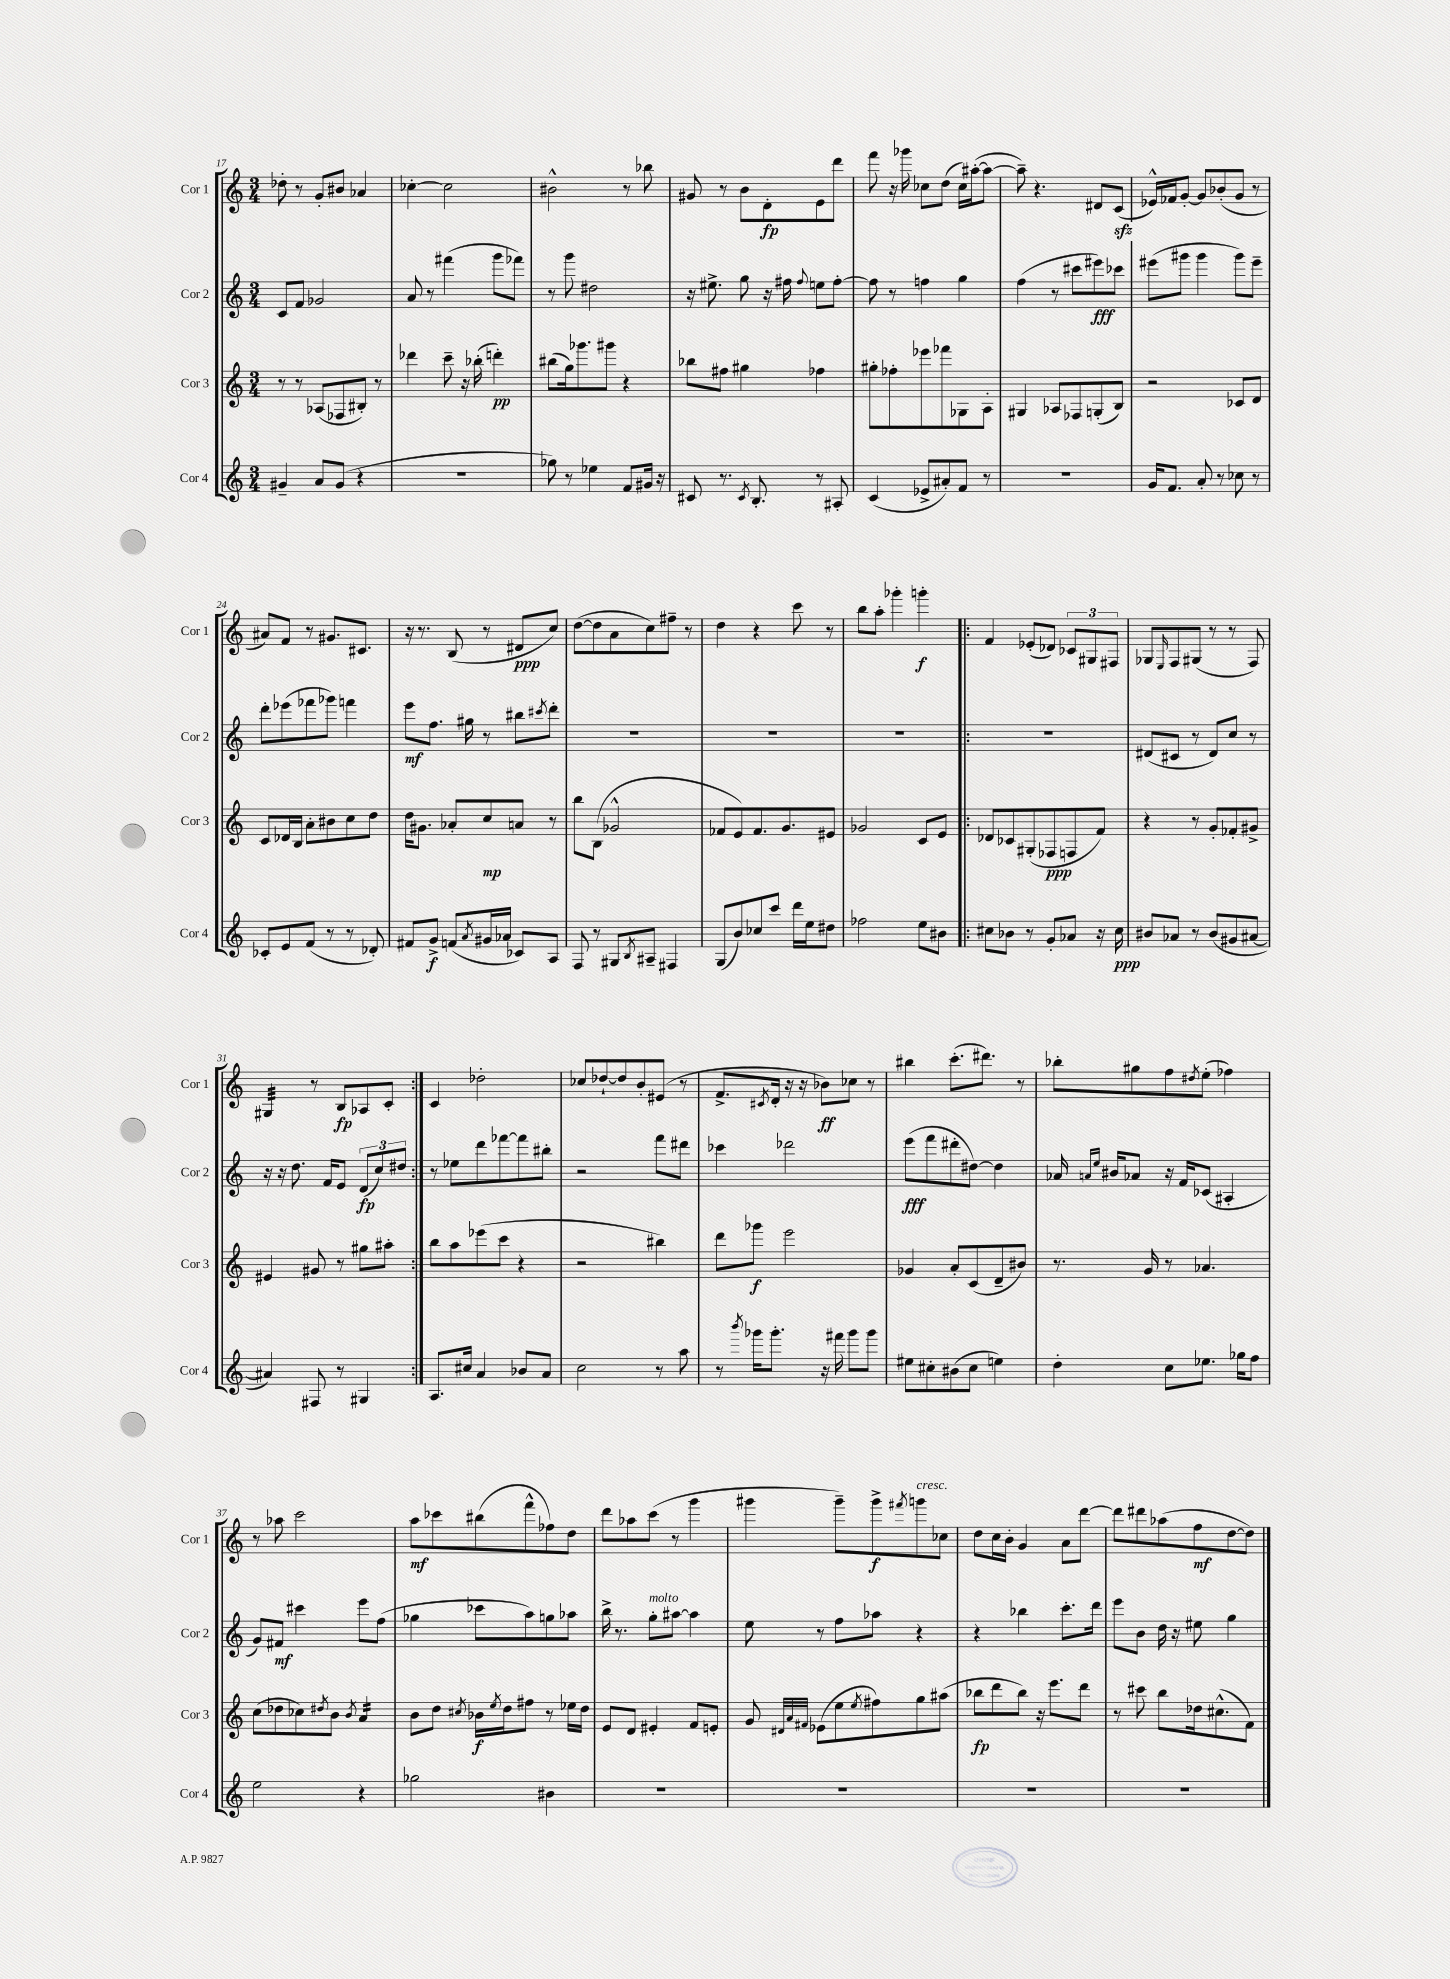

**kern	**kern	**kern	**kern
*staff4	*staff3	*staff2	*staff1
*clefG2	*clefG2	*clefG2	*clefG2
*k[]	*k[]	*k[]	*k[]
*M3/4	*M3/4	*M3/4	*M3/4
4g#~	8r	8c	8dd-'
.	8r	8f	8r
8a	(8A-	2g-	8g'
(8g#	8F-	.	8b#
4r	8B#')	.	4a-
.	8r	.	.
=	=	=	=
2.r	4ddd-	8a	[4cc-'
.	.	8r	.
.	8ccc~	(4fff#	2cc-]
.	16r	.	.
.	(16bb-'	.	.
.	4ddd')	8ggg	.
.	.	8fff-)	.
=	=	=	=
8gg-)	(8bb#	8r	2b#^^
8r	16gg)	8ggg	.
.	8.ggg-	.	.
4ee-	.	2dd#	.
.	8ggg#	.	.
8f	4r	.	8r
16g#	.	.	8bb-
16r	.	.	.
=	=	=	=
8c#	8bb-	16r	8g#
.	.	8.ee#^	.
8.r	8ff#	.	8r
.	4gg#	8gg	8b
8qc#	.	.	.
8.B'	.	.	.
.	.	16r	8d'
.	.	16ff#	.
.	.	8qqff#	.
8r	4ff-	8ee	8e
8A#'	.	[8ff#'	8ddd
=	=	=	=
(4c	8gg#'	8ff#]	8fff
.	8ff-'	8r	16r
.	.	.	16ggg-
8e-^	8eee-	4ff	8cc-
8a#')	8fff-	.	(8dd
8f	8G-	4gg	16cc-)
.	.	.	([16aa#'
8r	8A'	.	8aa#_
=	=	=	=
2.r	4G#	(4ff	8aa#~])
.	.	.	4.r
.	8A-	8r	.
.	8F-	8ccc#	.
.	(8G'	8eee#)	8d#
.	8B)	8ccc-	(8c
=	=	=	=
16g	2r	(8eee#	16e-^^)
8.f	.	.	16f-
.	.	8ggg#	[8g'
8a'	.	4ggg#	8g]
8r	.	.	(8b-'
8cc-	8c-	8ggg#)	8g
8r	8d	8eee#~	8r
=	=	=	=
8c-'	8c	8ddd'	8a#)
8e	16d-	(8eee-	8f
.	16B	.	.
(8f	8a'	8fff-	8r
8r	8b#	8ggg-)	8.g#
8r	8cc	4fff	.
.	.	.	8.c#
8d-')	8dd	.	.
=	=	=	=
8f#	16dd	8eee	16r
.	8.g#	.	8.r
8g^	.	8.ff	.
(8f	8a-'	.	(8B
.	.	16gg#	.
8qa	.	.	.
16g#	8cc	8r	8r
16a-	.	.	.
8c-)	8a	8bb#	8d#
.	.	8qccc#	.
8A	8r	8ddd'	8cc)
=	=	=	=
8F	8bb	2.r	([8dd
8r	(8B	.	8dd]
8G#	2g-^^	.	8a
8qB	.	.	.
8A#~	.	.	8cc)
4F#	.	.	8ff#~
.	.	.	8r
=	=	=	=
(8G	8f-	2.r	4dd
8b)	8e)	.	.
8cc-	8.f-	.	4r
8ccc	.	.	.
.	8.g	.	.
16ddd	.	.	8ccc
16ee	.	.	.
8dd#	8e#	.	8r
=	=	=	=
2ff-	2g-	2.r	8bb
.	.	.	8aa'
.	.	.	4ggg-'
8ee	8c	.	4ggg'
8b#	8e	.	.
=!|:	=!|:	=!|:	=!|:
8cc#	8d-	2.r	4f
8b-	8c-	.	.
8r	(8G#'	.	(8e-'
8g'	8F-	.	8d-)
8a-	8F	.	12c-
.	.	.	12G#
16r	8f)	.	.
.	.	.	12F#
16cc#	.	.	.
=	=	=	=
8b#	4r	(8d#	8G-
.	.	.	16qqE
8a-	.	8c#	8F
8r	8r	8r	(8G#
(8b#	8g'	8d#)	8r
8g#	8f-'	8cc	8r
[8a#	8g#^	8r	8F)
=	=	=	=
4a#])	4e#	16r	4G#
.	.	16r	.
.	.	8.dd	.
8F#	8g#	.	8r
.	.	16f	.
8r	8r	8e	8B
4G#	8gg#	(12d	8A-
.	.	12cc)	.
.	8aa#'	.	8c'
.	.	12dd#	.
=:|!	=:|!	=:|!	=:|!
8.A	8bb	8r	4c
.	8aa	8ee-	.
16cc#	.	.	.
4a	(8eee-	8ddd	2dd-'
.	8ccc	[8fff-	.
8b-	4r	8fff-]	.
8a	.	8bb#'	.
=	=	=	=
2cc	2r	2r	8cc-
.	.	.	[8dd-`
.	.	.	8dd-]
.	.	.	8b'
8r	4bb#)	8fff	(8e#
8aa	.	8ddd#	8r
=	=	=	=
8r	8ddd	4ccc-	8.f^
8qbbb	.	.	.
16ggg-	8ggg-	.	.
.	.	.	8qc#
8.ggg-'	.	.	16d'
.	2eee	2ddd-	16r
.	.	.	16r
16r	.	.	8b-)
16fff#	.	.	.
8ggg-	.	.	8cc-
8ggg-	.	.	8r
=	=	=	=
8ee#	4g-	(8eee	4bb#
8cc#'	.	8fff	.
(8b#	8a'	8ddd#'	(8.ccc'
8cc#	(8c	[8dd#)	.
.	.	.	8.ddd#)
4ee)	8d~	4dd#]	.
.	8b#)	.	8r
=	=	=	=
4dd'	8.r	16a-	8bb-'
.	.	16qqa	.
.	.	16qqee	.
.	.	16b#	.
.	.	8a-	8gg#
.	16g	.	.
8cc	8r	16r	8ff
.	.	16f	.
.	.	.	8qdd#
8.ee-	4.a-	(8c-	(8ee'
.	.	4A#'	4ff-)
16gg-	.	.	.
8ff	.	.	.
=	=	=	=
2ee	(8cc	8g)	8r
.	8dd-	8f#	8aa-
.	8cc-)	4ccc#	2ccc
.	8qdd#	.	.
.	8b	.	.
.	8qb	.	.
4r	4a	8eee	.
.	.	(8ff	.
=	=	=	=
2gg-	8b	4gg-	8aa
.	8dd	.	8ccc-
.	8qcc#	.	.
.	16b-	8ccc-	(8bb#
.	8qee	.	.
.	16dd	.	.
.	8ff#	8aa)	8fff^^
4b#	8r	8gg	8ff-)
.	16ee-	8aa-	8dd
.	16dd	.	.
=	=	=	=
2.r	8e	16bb^	8ddd
.	.	8.r	.
.	8d	.	8aa-
.	4e#'	8gg'	(8ccc
.	.	[8aa#	8r
.	8f	4aa#]	4ggg
.	8e'	.	.
=	=	=	=
2.r	8g	8ee	4ggg#
.	32qqd#	.	.
.	32qqa	.	.
.	32qqf#	.	.
.	(8e-	8r	.
.	8ee	8ff	8ggg#~)
.	8qee	.	.
.	8ff#)	8aa-	8ggg#^
.	.	.	8qfff#
.	8gg	4r	8ggg
.	(8aa#	.	8cc-
=	=	=	=
2.r	8bb-	4r	8dd
.	8ddd	.	16cc
.	.	.	16b'
.	8bb-)	4bb-	4g
.	16r	.	.
.	8.eee	.	.
.	.	8.ccc'	8a
.	8ddd	.	[8ddd
.	.	16ddd	.
=	=	=	=
2.r	8r	8eee	8ddd]
.	8ccc#	8b	8ddd#
.	8bb	16dd	(8aa-
.	.	16r	.
.	16dd-	8ee#	8ff
.	(8.cc#^^	.	.
.	.	4gg	[8dd
.	8f)	.	8dd])
==	==	==	==
*-	*-	*-	*-
